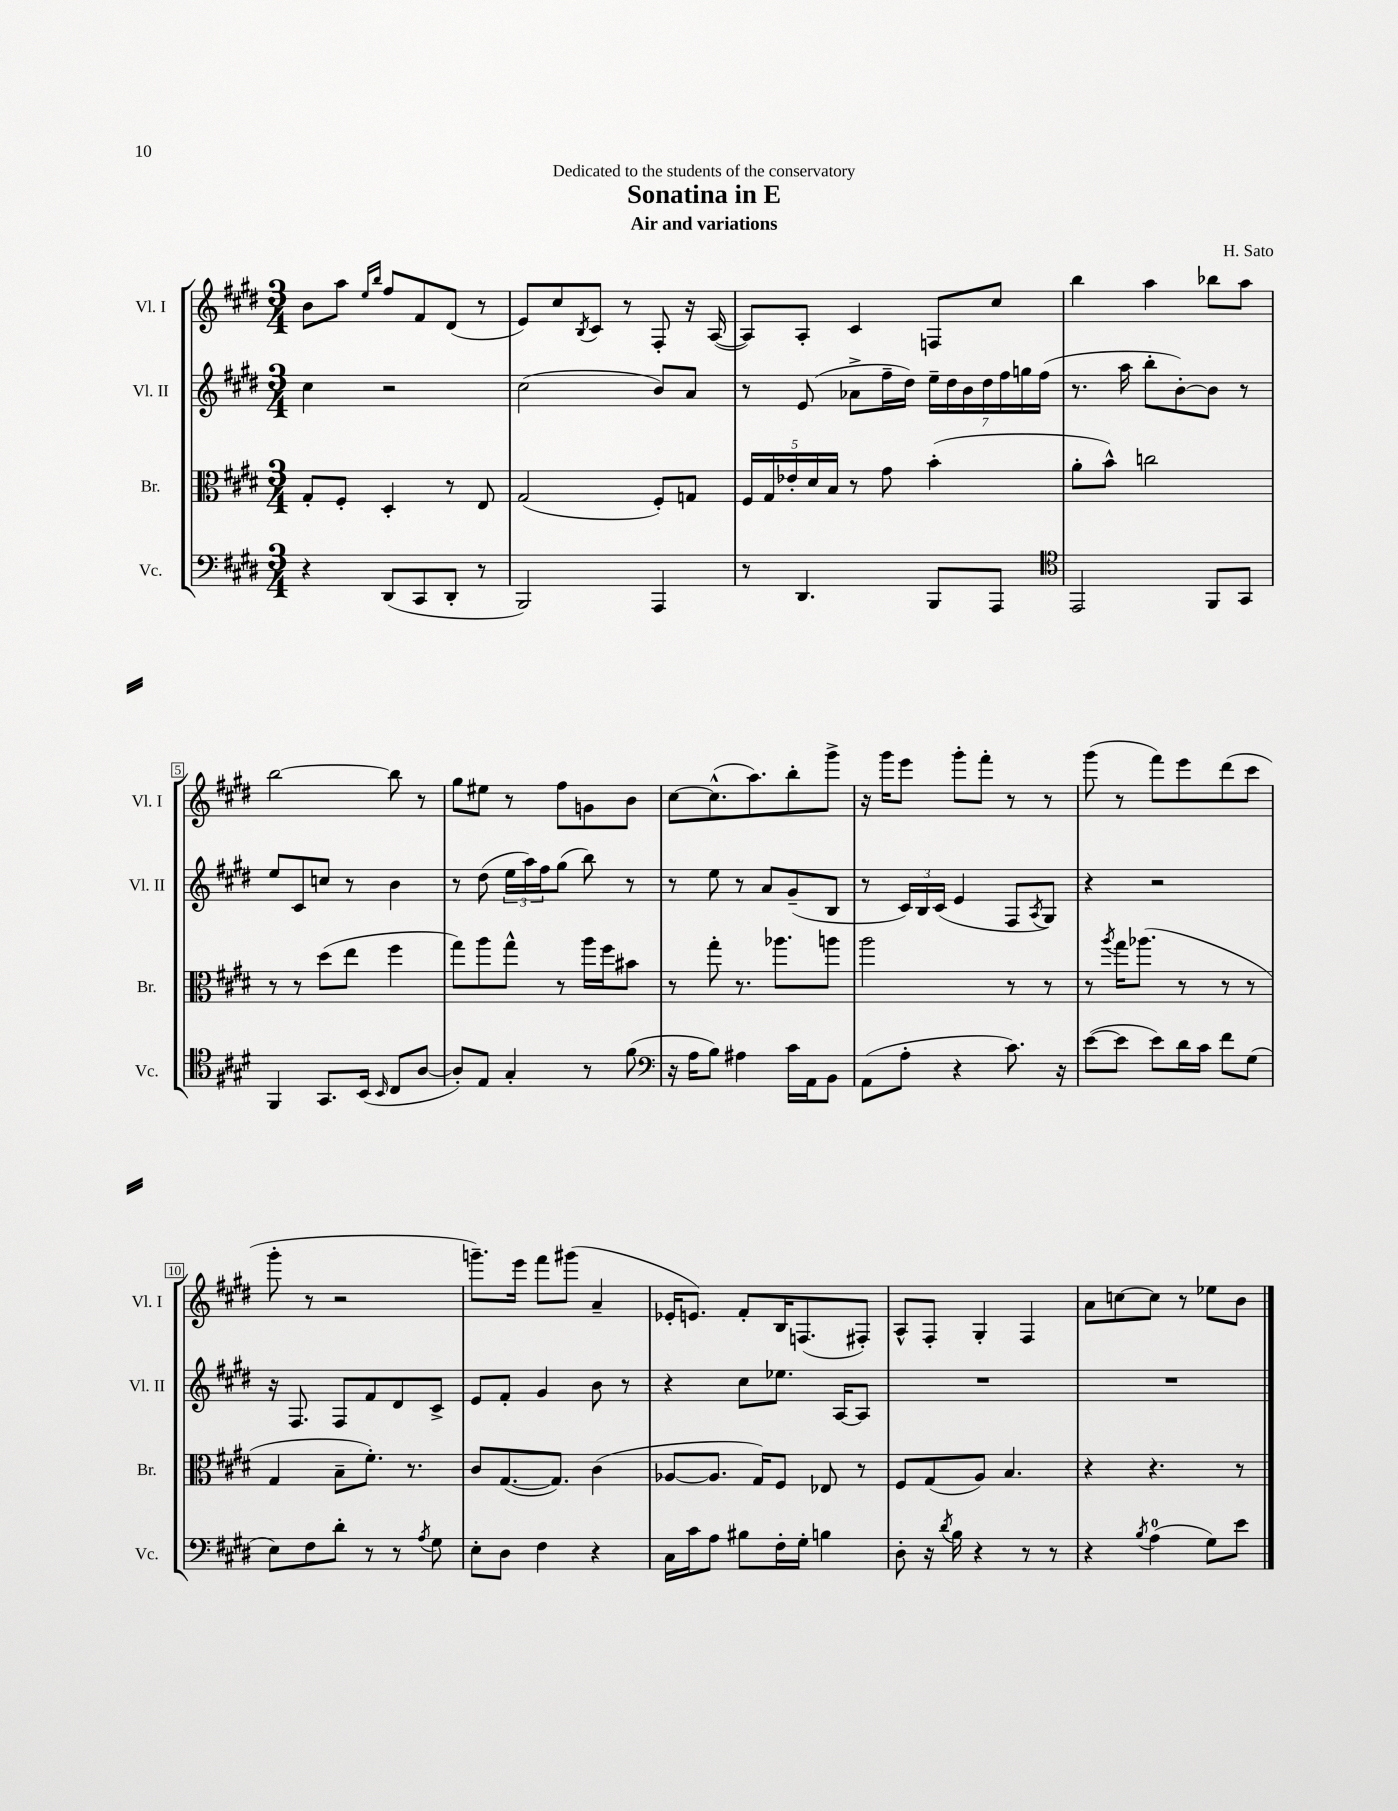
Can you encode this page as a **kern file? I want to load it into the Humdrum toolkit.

**kern	**kern	**kern	**kern
*part4	*part3	*part2	*part1
*staff4	*staff3	*staff2	*staff1
*I"Vc.	*I"Br.	*I"Vl. II	*I"Vl. I
*I'Vc.	*I'Br.	*I'Vl. II	*I'Vl. I
*clefF4	*clefC3	*clefG2	*clefG2
*k[f#c#g#d#]	*k[f#c#g#d#]	*k[f#c#g#d#]	*k[f#c#g#d#]
*M3/4	*M3/4	*M3/4	*M3/4
=1	=1	=1	=1
4r	8G#'/L	4cc#\	8b\L
.	8F#'/J	.	8aa\J
.	.	.	16qqee/LL
.	.	.	16qqbb/JJ
(8DD#/L	4D#'/	2r	8ff#/L
8CC#/	.	.	8f#/
8DD#'/J	8r	.	(8d#/J
8r	8E/	.	8r
=2	=2	=2	=2
2BBB/)	(2G#/	(2cc#\	8e/L)
.	.	.	8cc#/
.	.	.	8qB/
.	.	.	8c#/J
.	.	.	8r
4AAA/	8F#'/L)	8b/L)	8F#'/
.	8Gn/J	8a/J	16r
.	.	.	([16A/
=3	=3	=3	=3
8r	20F#/LL	8r	8A/L])
.	20G#/	.	.
.	20e-X'/	.	.
4.DD#/	.	(8e/	8A'/J
.	20d#/	.	.
.	20B/JJ	.	.
.	8r	8a-X^\L	4c#/
.	8g#\	16ff#~\L	.
.	.	16dd#\JJ)	.
8BBB/L	(4b'\	28ee~\LL	8Fn/L
.	.	28dd#\	.
.	.	28b\	.
.	.	28dd#\	.
8AAA/J	.	.	8cc#/J
.	.	28ff#\	.
.	.	28ggn\	.
.	.	(28ff#\JJ	.
=4	=4	=4	=4
*clefC4	*	*	*
2EE/	8a'\L	8.r	4bb\
.	8b^^\J)	.	.
.	.	16aa\	.
.	2ccn\	8bb'\L	4aa\
.	.	[8b'\)	.
8FF#/L	.	8b\J]	8bb-X\L
8GG#/J	.	8r	8aa\J
!!LO:LB:g=z
=5	=5	=5	=5
4FF#/	8r	8ee/L	[2bb\
.	8r	8c#/	.
8.GG#/L	(8dd#\L	8ccn/J	.
.	8ee\J	8r	.
(16BB/Jk	.	.	.
16qqBB/	.	.	.
8C#/L	4ff#\	4b\	8bb\]
[8A/J	.	.	8r
=6	=6	=6	=6
8A'/L])	8gg#\L)	8r	8gg#\L
8E/J	8aa\	(8dd#\	8ee#X\J
4G#'/	8gg#^^\J	24ee\LL	8r
.	.	24aa\)	.
.	.	24ff#\J	.
.	8r	(8gg#\J	8ff#\L
8r	16aa\LL	8bb\)	8gn\
.	16ff#\J	.	.
(8f#\	8b#X\J	8r	8b\J
=7	=7	=7	=7
*clefF4	*	*	*
16r	8r	8r	[8cc#\L
16A\KL	.	.	.
8B\J)	8gg#'\	8ee\	(8.cc#^^\]
4A#X\	8.r	8r	.
.	.	.	8.aa\)
.	.	8a/L	.
.	8.aa-X\L	.	.
16c#\LL	.	(8g#~/	8bb'\
16AA\J	.	.	.
8BB\J	8aan\J	8B/J	8ggg#^\J
=8	=8	=8	=8
(8AA\L	2aa\	8r	16r
.	.	.	16ggg#\KL
8A'\J	.	24c#/LL)	8eee\J
.	.	24B/	.
.	.	(24c#/JJ	.
4r	.	4e/	8ggg#'\L
.	.	.	8fff#'\J
8.c#\)	8r	8F#/L	8r
.	.	8qA/	.
.	8r	8G#/J)	8r
16r	.	.	.
=9	=9	=9	=9
([8e\L	8r	4r	(8ggg#\
.	8qaa/	.	.
8e\J]	16gg#\KL	.	8r
.	(8.aa-X\J	.	.
8e\L)	.	2r	8fff#\L)
16d#\L	8r	.	8eee\
16c#\JJ	.	.	.
8f#\L	8r	.	(8ddd#\
(8G#\J	8r	.	8ccc#\J
!!LO:LB:g=z
=10	=10	=10	=10
8E\L)	4G#/	16r	8ggg#'\
.	.	8.F#/	.
8F#\	.	.	8r
8d#'\J	8B~\L	8F#/L	2r
8r	8.f#'\J)	8f#/	.
8r	.	8d#/	.
.	8.r	.	.
8qA/	.	.	.
8G#\	.	8c#^/J	.
=11	=11	=11	=11
8E'\L	8c#/L	8e/L	8.gggn~\L)
8D#\J	([8.G#/	8f#'/J	.
.	.	.	16eee\Jk
4F#\	.	4g#/	8fff#\L
.	8.G#/J])	.	.
.	.	.	(8ggg#X\J
4r	(4c#\	8b\	4a~/
.	.	8r	.
=12	=12	=12	=12
16C#\LL	[8A-X/L	4r	16e-X'/KL
16c#\J	.	.	8.en/J)
8A\J	8.A-/J]	.	.
8B#X\L	.	8cc#\L	8f#'/L
.	16G#/KL)	.	.
16F#'\L	8F#/J	8.ee-X\J	16B/K
16G#'\JJ	.	.	(8.Fn/
4Bn\	8E-X/	.	.
.	.	[16A/KL	.
.	8r	8A/J]	8F#X'/J)
=13	=13	=13	=13
8D#'\	8F#/L	2.r	8A^^/L
16r	(8G#/	.	8F#'/J
8qd#/	.	.	.
16B\	.	.	.
4r	8A/J)	.	4G#'/
.	4.B/	.	.
8r	.	.	4F#/
8r	.	.	.
=14	=14	=14	=14
4r	4r	2.r	8a\L
.	.	.	[8ccn\
8qB/	.	.	.
(4A\	4.r	.	8cc\J]
.	.	.	8r
8G#\L)	.	.	8ee-X\L
8e\J	8r	.	8b\J
==	==	==	==
*-	*-	*-	*-
